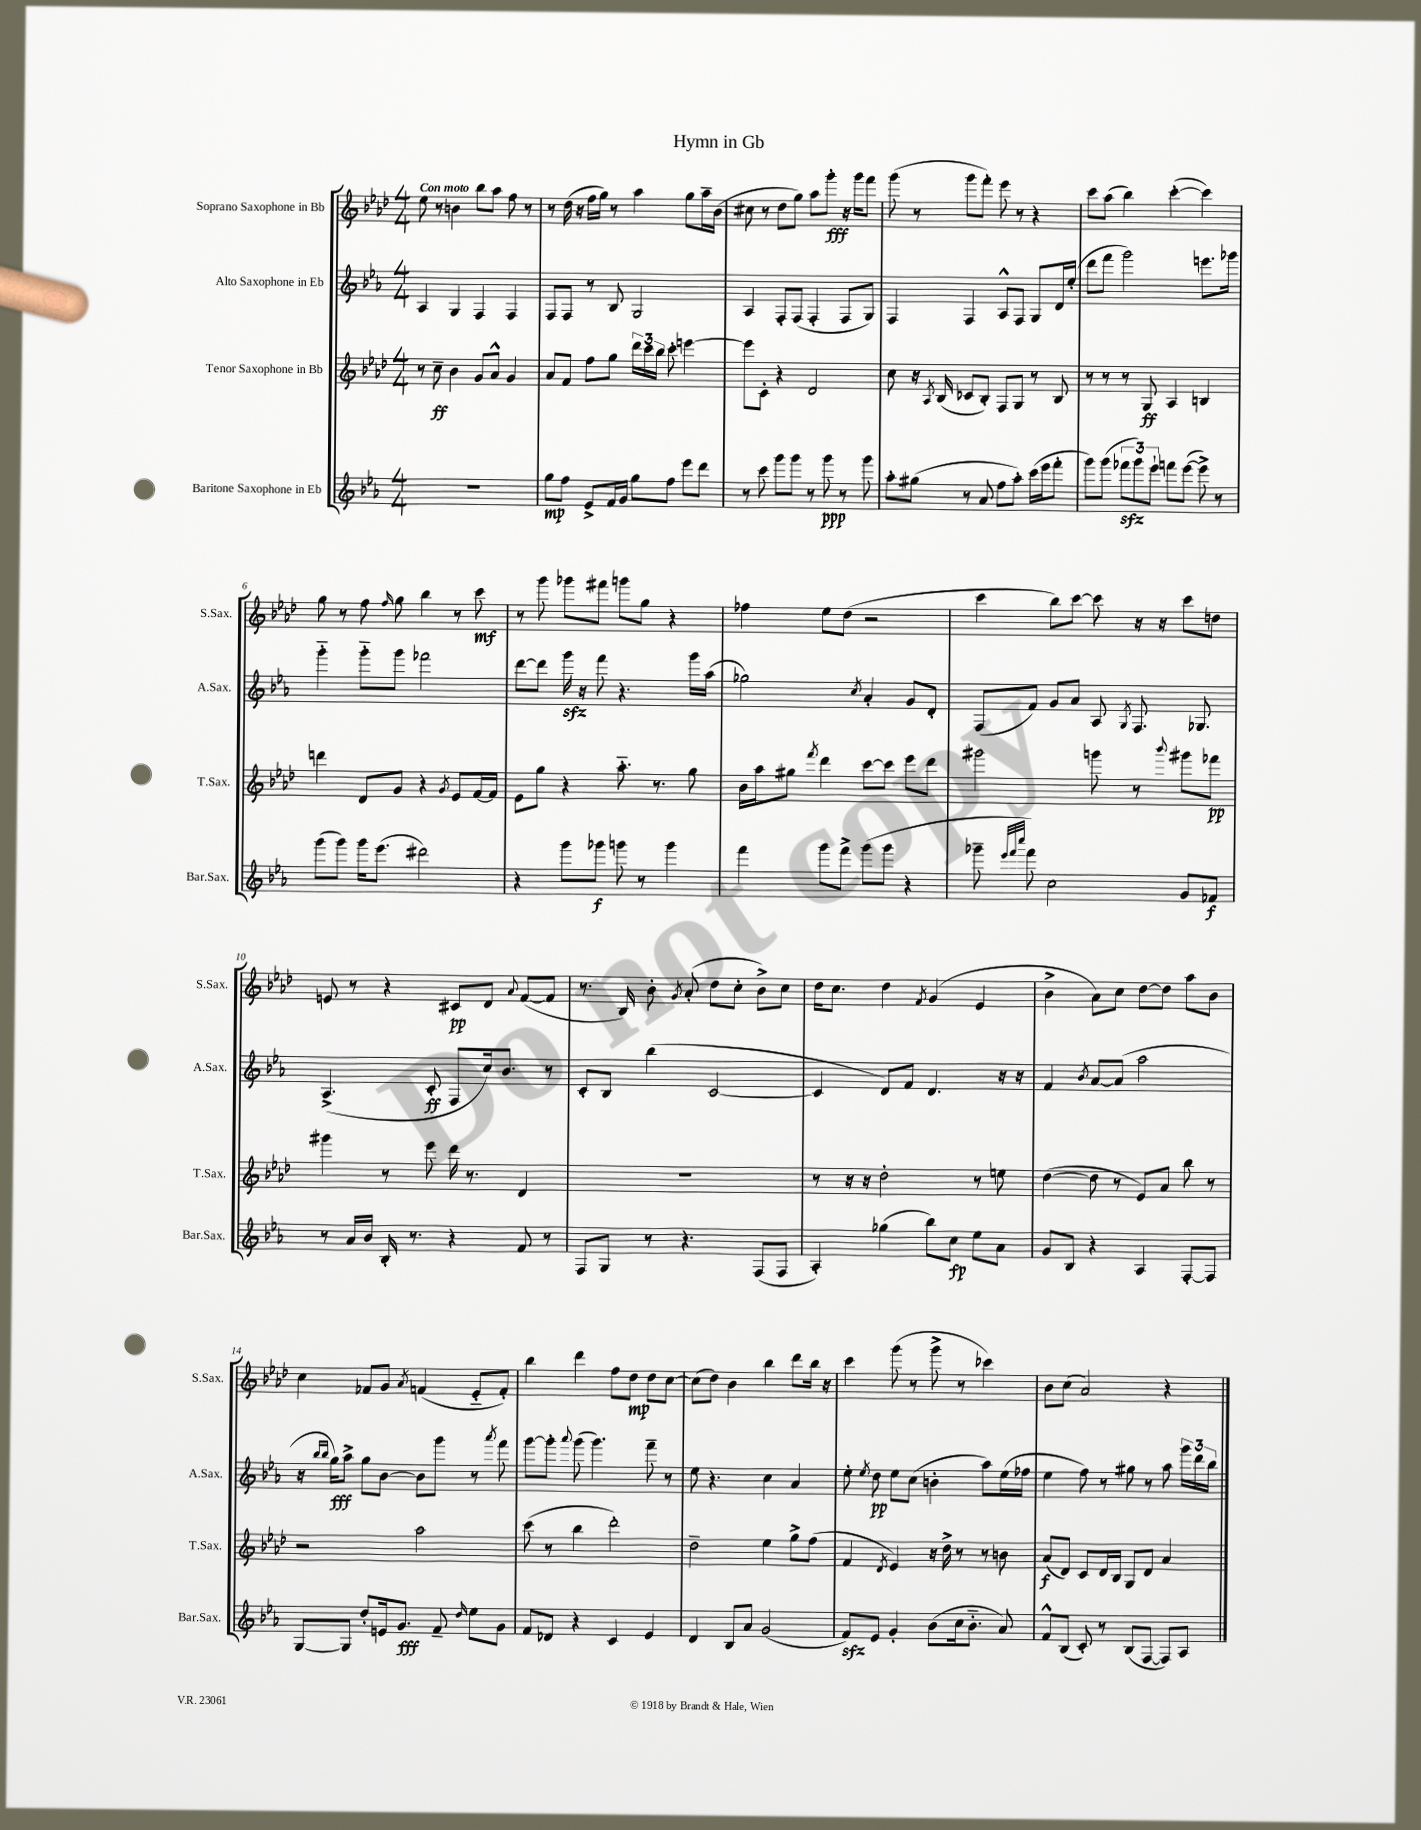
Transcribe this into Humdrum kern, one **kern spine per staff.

**kern	**kern	**kern	**kern
*staff4	*staff3	*staff2	*staff1
*clefG2	*clefG2	*clefG2	*clefG2
*k[b-e-a-]	*k[b-e-a-d-]	*k[b-e-a-]	*k[b-e-a-d-]
*M4/4	*M4/4	*M4/4	*M4/4
1r	8r	4A-/	8ee-\
.	8cc~\	.	8r
.	4b-\	4G/	4b\
.	8g/L	4F/	8bb-\L
.	8a-^^/J	.	8aa-\J
.	4g/	4F/	8ff\
.	.	.	8r
=	=	=	=
8gg\L	8a-/L	8F/L	8r
8ff\J	8f/J	8F/J	(16dd-\
.	.	.	16r
8e-^/L	8ff\L	8r	16ff\LL
.	.	.	16gg\JJ)
16f/L	8gg\J	8B-/	8r
16g/JJ	.	.	.
8gg\L	24ddd-\LL	2G/	4aa-\
.	24ccc\	.	.
.	24bb-\JJ	.	.
8ff\J	8ccc'\	.	.
8eee-\L	[4eee\	.	8gg\L
8ddd\J	.	.	16aa-~\L
.	.	.	(16b-\JJ
=	=	=	=
8r	8eee\]L	4A-/	8cc#\
8ccc\	8c'\J	.	8r
8ggg\L	4r	8F'/L	8dd-\L
8ggg\J	.	(8F/J	8gg\J)
8r	2d-/	4F'/	8aa-\L
8ggg\	.	.	8ggg'\J
8r	.	8F/L	16r
.	.	.	16ggg\LK
8ggg\	.	8G/J)	8fff\J
=	=	=	=
8aa-'\L	8cc\	4F/	(8ggg\
(8gg#\J	16r	.	8r
.	8qA-/	.	.
.	(16B-/	.	.
8r	8c-/L	4F/	8ggg\L
8a-/	8B-'/J)	.	8fff'\J)
8ff\L	8F/L	8A-^^/L	8eee-\
8aa-'\J)	8G/J	8F/J	8r
(16ccc\LL	8r	8G/L	4r
16eee-\J	.	.	.
8fff'\J	8B-/	16d/L	.
.	.	(16ee-'/JJ	.
=	=	=	=
8ggg\L)	8r	8ddd\L	8ccc\L
(8ggg\J	8r	8fff\J	(8aa-\J
12fff-\L	8r	2ggg\)	4bb-\)
12ggg\)	.	.	.
.	8G/	.	.
12eee-`\J	.	.	.
8fff\L	4A-/	.	([4ccc'\
([8eee-\J	.	.	.
8eee-^\])	4B/	8.eee\L	4ccc\])
8r	.	.	.
.	.	16ggg-\Jk	.
=	=	=	=
(8ggg\L	4ddd\	4ggg'~\	8gg\
8ggg\J)	.	.	8r
16ggg\LK	8d-/L	8ggg'~\L	8ff\
(8.eee-\J	.	.	.
.	.	.	16qqff/
.	8g/J	8ggg\J	8gg\
2ddd#\)	4r	2fff-\	4bb-\
.	8qg/	.	.
.	8e-/L	.	8r
.	[16f/L	.	8ccc\
.	16f/]JJ	.	.
=	=	=	=
4r	8e-\L	[8ddd\L	8r
.	8gg\J	8ddd\]J	8ggg\
8ggg\L	4r	16ggg\	8ggg-\L
.	.	16r	.
8ggg-\J	.	8fff\	8fff#\J
8ggg\	8.aa-'~\	4.r	8ggg\L
8r	.	.	8gg\J
.	8.r	.	.
4ggg\	.	.	4r
.	8gg\	16ggg\LL	.
.	.	(16aa-\JJ	.
=	=	=	=
4fff\	16b-\LL	2gg-\)	4ff-\
.	16aa-\J	.	.
.	8gg#\J	.	.
.	8qfff/	.	.
8ggg\L	4ddd-\	.	8ee-\L
8fff^\J	.	.	(8dd-\J
.	.	8qcc/	.
(8ggg\L	[8ccc\L	4a-'/	2r
8ggg\J	8ccc\]J	.	.
4r	8eee-\L	8g/L	.
.	8ddd-\J	8d'/J	.
=	=	=	=
8ggg-~\	2ggg#\	(8F/L	4ccc\
32qqeee-/LLL	.	.	.
32qqfff/	.	.	.
32qqcccc/JJJ	.	.	.
8fff\)	.	8f/J)	.
2cc\	.	8g/L	8bb-\L)
.	.	8a-/J	[8ccc\J
.	8ggg\	8A-/	8ccc\]
.	.	8qG/	.
.	8r	8.F/	16r
.	.	.	16r
.	8qqbbb-/	.	.
8g/L	8ggg#\L	.	8ccc\L
.	.	8.G-/	.
8f-/J	8fff-\J	.	8dd\J
=	=	=	=
8r	4ggg#\	(4.A-^/	8e/
16a-/LL	.	.	8r
16b-/JJ	.	.	.
16B-'/	8r	.	4r
8.r	.	.	.
.	8eee-\	8c'/	.
4r	16ddd-\	8F/L	8c#/L
.	8.r	.	.
.	.	16cc/k)	8d-/J
.	.	8.b-/J	.
.	.	.	8qqa-/
8f/	4d-/	.	([8f/L
8r	.	8r	8f/]J
=	=	=	=
8F/L	1r	8c'/L	8.r
8G/J	.	8B-/J	.
.	.	.	16B-/)
8r	.	(4bb-\	8b-'\
.	.	.	8qg/
4.r	.	.	(8a-'/
.	.	[2c/	8dd-\L
.	.	.	8cc'\J
(8F/L	.	.	8b-^\L)
8F/J	.	.	8cc\J
=	=	=	=
4A-'/)	8r	4c/]	16dd-\LK
.	.	.	8.cc\J
.	16r	.	.
.	16r	.	.
(4gg-\	2dd-'\	8d/L)	4dd-\
.	.	8f/J	.
.	.	.	8qf/
8bb-\L)	.	4.d/	(4g/
8cc\J	.	.	.
8ee-\L	8r	.	4e-/
8a-\J	8ee\	16r	.
.	.	16r	.
=	=	=	=
8g/L	([4dd-\	4f/	4b-^\
8B-/J	.	.	.
.	.	8qb-/	.
4r	8dd-\]	[8a-/L	8a-\L)
.	8r	(8a-/]J	8cc\J
4A-/	8e-/L)	2aa-\	[8dd-\L
.	8a-/J	.	8dd-\]J
[8F'/L	8bb-\	.	8aa-\L
8F/]J	8r	.	8b-\J
=	=	=	=
[8G/L	2r	16r	4cc\
.	.	16qqbb-/LL	.
.	.	16qqbb-/JJ	.
.	.	16gg\LK)	.
8G/]J	.	8aa-^\J	.
8dd'/L	.	8gg\L	8f-/L
16e/k	.	[8b-\J	8g/J
8.g/J	.	.	.
.	.	.	8qa-/
.	2aa-\	8b-\]L	(4f/
8f~/	.	8ggg\J	.
16qqdd/	.	.	.
8ee-\L	.	8r	8e-'~/L
.	.	8qaaa-/	.
8g\J	.	8fff\	8f'/J)
=	=	=	=
8f/L	(8ccc\	[8ggg\L	4bb-\
8d-/J	8r	8ggg'\]J	.
.	.	8qqaaa-/	.
4r	4bb-\	(8ggg\	4ddd-\
.	.	4.ggg\)	.
4c/	2ddd-'\)	.	8ff\L
.	.	.	8dd-\J
4e-/	.	8fff~\	8dd-\L
.	.	8r	[8cc\J
=	=	=	=
4d/	2dd-~\	8ee-\	(8cc\]L
.	.	4.r	8dd-\J)
8B-/L	.	.	4b-\
8a-/J	.	.	.
(2g/	4ee-\	4cc\	4bb-\
.	8gg^\L	4a-/	8ddd-\L
.	(8ff\J	.	16bb-\Jk
.	.	.	16r
=	=	=	=
8f/L)	4f/	8ee-'\	4ccc\
.	.	8qee-/	.
8e-/J	.	8dd\	.
.	8qd-/	.	.
4g'/	4e-/)	8ee-\L	(8ggg\
.	.	(8cc\J	8r
(8b-\L	16r	4b'\	8ggg^\
.	16dd-^\	.	.
16cc\k	8r	.	8r
8.b-'~\J	.	.	.
.	8r	8aa-\L)	4ccc-\)
8a-/)	8b\	(16ee-\L	.
.	.	16ff-\JJ	.
=	=	=	=
8f^^/L	(8a-/L	4ee-\	8b-\L
(8B-/J	8d-/J)	.	(8cc\J
8c'/)	8c/L	8ff\)	2a-/)
8r	16d-/L	8r	.
.	16B-/JJ	.	.
(8B-/L	8G/L	8gg#\	.
[8F/J	8d-/J	8r	.
8F/]L)	4a-/	8aa-\	4r
8A-/J	.	24ggg\LL	.
.	.	24ddd\	.
.	.	24bb-\JJ	.
==	==	==	==
*-	*-	*-	*-
